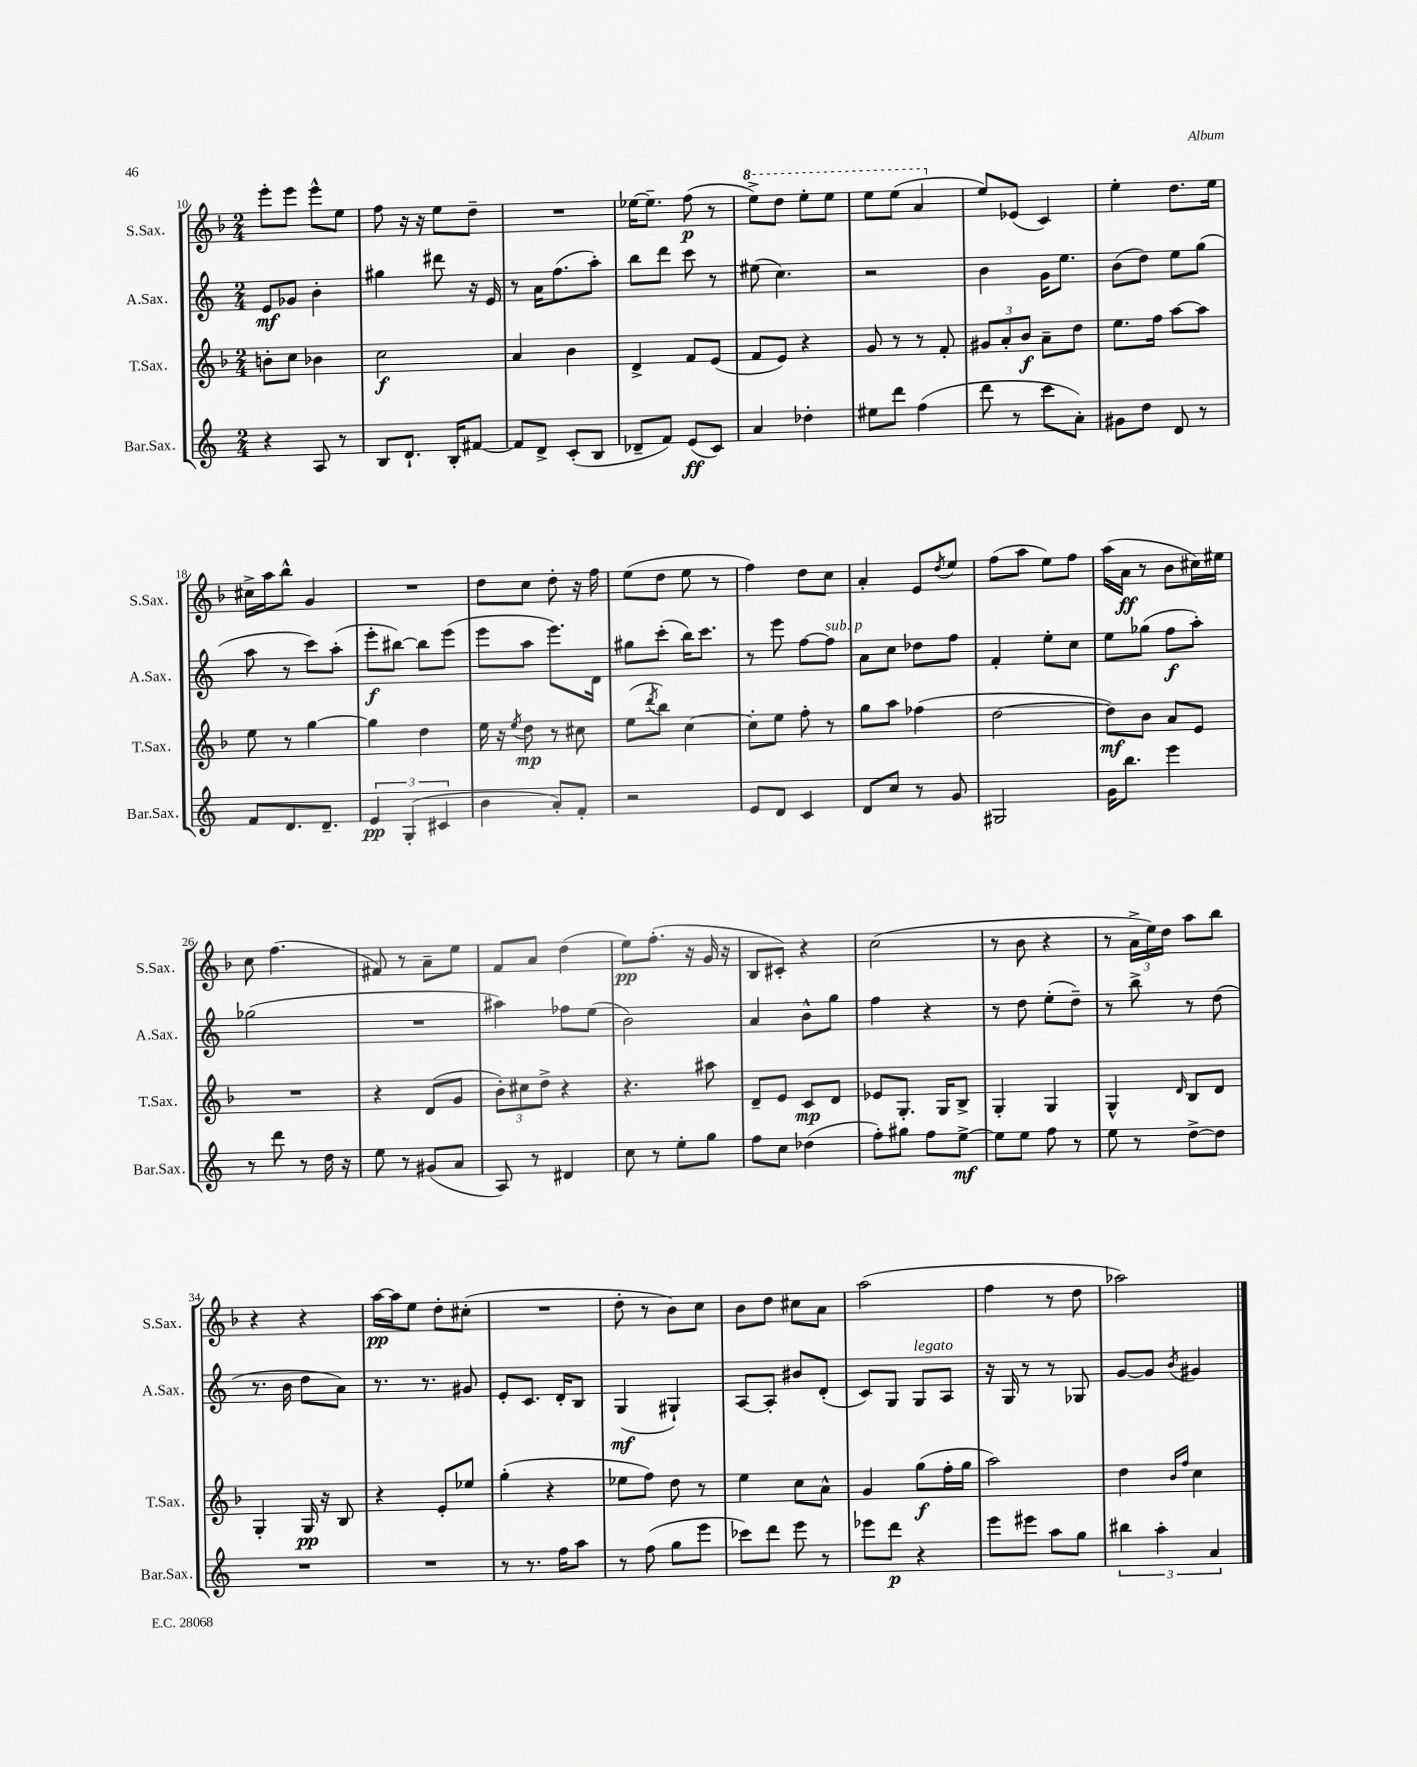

**kern	**dynam	**kern	**dynam	**kern	**dynam	**kern	**dynam
*part4	*part4	*part3	*part3	*part2	*part2	*part1	*part1
*staff4	*staff4	*staff3	*staff3	*staff2	*staff2	*staff1	*staff1
*I"Bar.Sax.	*	*I"T.Sax.	*	*I"A.Sax.	*	*I"S.Sax.	*
*I'Bar.Sax.	*	*I'T.Sax.	*	*I'A.Sax.	*	*I'S.Sax.	*
*clefG2	*	*clefG2	*	*clefG2	*	*clefG2	*
*k[]	*	*k[b-]	*	*k[]	*	*k[b-]	*
*M2/4	*	*M2/4	*	*M2/4	*	*M2/4	*
=10	=10	=10	=10	=10	=10	=10	=10
4r	.	8bn'\L	.	8e/L	mf	8eee'\L	.
.	.	8cc\J	.	8g-X/J	.	8eee\J	.
8A/	.	4b-X\	.	4b'\	.	8eee^^\L	.
8r	.	.	.	.	.	8ee\J	.
=11	=11	=11	=11	=11	=11	=11	=11
8B/L	.	2cc\	f	4gg#X\	.	8ff\	.
8.d`/J	.	.	.	.	.	16r	.
.	.	.	.	.	.	16r	.
.	.	.	.	8ddd#X\	.	8ee\L	.
16B'/KL	.	.	.	.	.	.	.
[8f#X/J	.	.	.	16r	.	8dd~\J	.
.	.	.	.	16e/	.	.	.
=12	=12	=12	=12	=12	=12	=12	=12
8f#/L]	.	4a/	.	8r	.	2r	.
8d^/J	.	.	.	16a\KL	.	.	.
.	.	.	.	(8.ff\	.	.	.
(8c'/L	.	4b-\	.	.	.	.	.
8B/J	.	.	.	8aa'\J)	.	.	.
=13	=13	=13	=13	=13	=13	=13	=13
8d-X~/L	.	4d^/	.	8bb\L	.	[16ee-X\KL	.
.	.	.	.	.	.	8.ee-~\J]	.
8f/J)	.	.	.	8ddd\J	.	.	.
(8e/L	ff	8f/L	.	8ccc\	.	(8ff\	p
8c/J)	.	(8e/J	.	8r	.	8r	.
=14	=14	=14	=14	=14	=14	=14	=14
*	*	*	*	*	*	*8va	*
4a/	.	8f/L	.	(8ee#X\	.	8eee^\L)	.
.	.	8e/J)	.	4.cc\)	.	8ddd\J	.
4dd-X'\	.	4r	.	.	.	8eee'\L	.
.	.	.	.	.	.	8eee\J	.
=15	=15	=15	=15	=15	=15	=15	=15
8ee#X\L	.	8g/	.	2r	.	8eee\L	.
8ddd\J	.	8r	.	.	.	(8eee\J	.
(4ff\	.	8r	.	.	.	4aa/	.
.	.	8f'/	.	.	.	.	.
=16	=16	=16	=16	=16	=16	=16	=16
*	*	*	*	*	*	*X8va	*
8ddd\	.	12g#X/L	.	4b\	.	8ee/L)	.
.	.	12a'/	.	.	.	.	.
8r	.	.	.	.	.	(8e-X/J	.
.	.	12b-/J	f	.	.	.	.
8ccc\L	.	8a~\L	.	16g\KL	.	4c/)	.
.	.	.	.	8.ee\J	.	.	.
8a'\J)	.	8dd\J	.	.	.	.	.
=17	=17	=17	=17	=17	=17	=17	=17
8g#X\L	.	8.ee\L	.	(8b\L	.	4ee'\	.
8dd\J	.	.	.	8dd\J)	.	.	.
.	.	16ff\Jk	.	.	.	.	.
8d/	.	[8aa\L	.	8ee\L	.	8.dd\L	.
8r	.	8aa\J]	.	(8gg\J	.	.	.
.	.	.	.	.	.	16ee\Jk	.
!!LO:LB:g=z
=18	=18	=18	=18	=18	=18	=18	=18
8f/L	.	8ee\	.	8aa\	.	16cc#X^\LL	.
.	.	.	.	.	.	16aa\J	.
8.d/	.	8r	.	8r	.	8bb-^^\J	.
.	.	[4gg\	.	8ccc\L)	.	4g/	.
8.d~/J	.	.	.	.	.	.	.
.	.	.	.	(8aa'\J	.	.	.
=19	=19	=19	=19	=19	=19	=19	=19
6e/	pp	4gg\]	.	8eee'\L	f	2r	.
.	.	.	.	[8bb#X\J)	.	.	.
(6G'/	.	.	.	.	.	.	.
.	.	4dd\	.	8bb#\L]	.	.	.
6c#X/	.	.	.	.	.	.	.
.	.	.	.	(8eee\J	.	.	.
=20	=20	=20	=20	=20	=20	=20	=20
4b\	.	16ee\	.	8eee\L	.	8dd\L	.
.	.	16r	.	.	.	.	.
.	.	8qee/	.	.	.	.	.
.	.	8dd\	mp	8aa\J	.	8cc\J	.
8a'/L)	.	8r	.	8.eee\L)	.	8dd'\	.
8f'/J	.	8cc#X\	.	.	.	16r	.
.	.	.	.	16d\Jk	.	16ff\	.
=21	=21	=21	=21	=21	=21	=21	=21
2r	.	(8ee\L	.	8gg#X\L	.	(8ee\L	.
.	.	8qddd/	.	.	.	.	.
.	.	8bb-\J)	.	(8ccc'\J	.	8dd\J	.
.	.	[4cc\	.	16bb\KL)	.	8ee\	.
.	.	.	.	8.ccc\J	.	.	.
.	.	.	.	.	.	8r	.
=22	=22	=22	=22	=22	=22	=22	=22
8e/L	.	8cc'\L]	.	8r	.	4ff\)	.
8d/J	.	8ee\J	.	8eee\	.	.	.
4c/	.	8ff'\	.	[8ff\L	.	8dd\L	.
!	!	!	!	!LO:TX:a:i:t=sub. p	!	!	!
.	.	8r	.	8ff\J]	.	8cc\J	.
=23	=23	=23	=23	=23	=23	=23	=23
8d/L	.	8gg\L	.	8a\L	.	4a'/	.
8cc/J	.	8aa\J	.	8cc\J	.	.	.
8r	.	(4ff-X\	.	8dd-X\L	.	8e/L	.
.	.	.	.	.	.	8qdd/	.
8g/	.	.	.	8ff\J	.	8ee/J	.
=24	=24	=24	=24	=24	=24	=24	=24
2G#X/	.	[2dd\	.	4f'/	.	(8ff\L	.
.	.	.	.	.	.	8aa\J	.
.	.	.	.	8ee'\L	.	8ee\L)	.
.	.	.	.	8cc\J	.	8ff\J	.
=25	=25	=25	=25	=25	=25	=25	=25
16g\KL	.	8dd\L])	mf	8ee\L	.	(16aa\LL	.
8.bb\J	.	.	.	.	.	16a\JJ	ff
.	.	8b-\J	.	(8gg-X\J	.	8r	.
4eee\	.	8a/L	.	8ff\L	f	8b-\L	.
.	.	8e/J	.	8aa'\J)	.	16cc#X\L)	.
.	.	.	.	.	.	16ee#X\JJ	.
!!LO:LB:g=z
=26	=26	=26	=26	=26	=26	=26	=26
8r	.	2r	.	(2gg-X\	.	8cc\	.
8ddd\	.	.	.	.	.	(4.ff\	.
8r	.	.	.	.	.	.	.
16dd\	.	.	.	.	.	.	.
16r	.	.	.	.	.	.	.
=27	=27	=27	=27	=27	=27	=27	=27
8ee\	.	4r	.	2r	.	8f#X/)	.
8r	.	.	.	.	.	8r	.
(8g#X/L	.	(8d/L	.	.	.	8a~\L	.
8a/J	.	8g/J	.	.	.	8ee\J	.
=28	=28	=28	=28	=28	=28	=28	=28
8A/)	.	12b-'\L)	.	4aa#X\)	.	8f/L	.
.	.	12cc#X\	.	.	.	.	.
8r	.	.	.	.	.	8a/J	.
.	.	12dd^\J	.	.	.	.	.
4d#X/	.	4r	.	8ff-X\L	.	(4dd\	.
.	.	.	.	(8ee\J	.	.	.
=29	=29	=29	=29	=29	=29	=29	=29
8cc\	.	4.r	.	2b\)	.	8ee\L)	pp
8r	.	.	.	.	.	(8.ff'\J	.
8ee'\L	.	.	.	.	.	.	.
.	.	.	.	.	.	16r	.
8gg\J	.	8aa#X\	.	.	.	16g/	.
.	.	.	.	.	.	16r	.
=30	=30	=30	=30	=30	=30	=30	=30
8ff\L	.	8d~/L	.	4a/	.	8B-/L	.
8cc\J	.	8e/J	.	.	.	8c#X'/J)	.
(4dd-X\	.	8c/L	mp	8b^^\L	.	4r	.
.	.	8d/J	.	8gg\J	.	.	.
=31	=31	=31	=31	=31	=31	=31	=31
8ff'\L)	.	8e-X/L	.	4ff\	.	(2cc\	.
8gg#X\J	.	8.G'/J	.	.	.	.	.
8ff\L	.	.	.	4r	.	.	.
.	.	16G/KL	.	.	.	.	.
[8ee^\J	mf	8B-^/J	.	.	.	.	.
=32	=32	=32	=32	=32	=32	=32	=32
8ee\L]	.	4G'/	.	8r	.	8r	.
8ee\J	.	.	.	8dd\	.	8b-\	.
8ff\	.	4G/	.	(8ee'\L	.	4r	.
8r	.	.	.	8dd~\J)	.	.	.
=33	=33	=33	=33	=33	=33	=33	=33
8ee\	.	4G^^/	.	8r	.	8r	.
8r	.	.	.	8bb^\	.	24a^\LL	.
.	.	.	.	.	.	24ee\)	.
.	.	.	.	.	.	24dd\JJ	.
.	.	16qqd/	.	.	.	.	.
[8dd^\L	.	8B-/L	.	8r	.	8aa\L	.
8dd\J]	.	8d/J	.	(8dd\	.	8bb-\J	.
!!LO:LB:g=z
=34	=34	=34	=34	=34	=34	=34	=34
2r	.	4G'/	.	8.r	.	4r	.
.	.	.	.	16b\	.	.	.
.	.	16G/	pp	8dd\L	.	4r	.
.	.	16r	.	.	.	.	.
.	.	8B-/	.	8a\J)	.	.	.
=35	=35	=35	=35	=35	=35	=35	=35
2r	.	4r	.	8.r	.	[16aa\LL	pp
.	.	.	.	.	.	16aa\J]	.
.	.	.	.	.	.	8ee\J	.
.	.	.	.	8.r	.	.	.
.	.	8e'/L	.	.	.	8dd'\L	.
.	.	8ee-X/J	.	8g#X/	.	(8cc#X'\J	.
=36	=36	=36	=36	=36	=36	=36	=36
8r	.	(4gg'\	.	8e'/L	.	2r	.
8.r	.	.	.	8.c/J	.	.	.
.	.	4r	.	.	.	.	.
16ff\KL	.	.	.	16d'/KL	.	.	.
8aa\J	.	.	.	8B/J	.	.	.
=37	=37	=37	=37	=37	=37	=37	=37
8r	.	8ee-X\L	.	(4G/	mf	8dd'\	.
(8ff\	.	8ff\J)	.	.	.	8r	.
8gg\L	.	8dd\	.	4G#X`/)	.	8b-\L)	.
8eee\J	.	8r	.	.	.	8cc\J	.
=38	=38	=38	=38	=38	=38	=38	=38
8ccc-X\L)	.	4ee\	.	[8A/L	.	8b-\L	.
8ddd\J	.	.	.	8A'/J]	.	8dd\J	.
8eee\	.	8cc\L	.	8b#X/L	.	8cc#X\L	.
8r	.	8a^^\J	.	(8d'/J	.	8a\J	.
=39	=39	=39	=39	=39	=39	=39	=39
8eee-X\L	.	4g/	.	8c/L)	.	(2aa\	.
8ddd\J	p	.	.	8G/J	.	.	.
!	!	!	!	!LO:TX:a:i:t=legato	!	!	!
4r	.	(8gg\L	f	8G/L	.	.	.
.	.	16ff'\L	.	8A/J	.	.	.
.	.	16gg\JJ	.	.	.	.	.
=40	=40	=40	=40	=40	=40	=40	=40
8eee\L	.	2aa\)	.	16r	.	4ff\	.
.	.	.	.	16G/	.	.	.
8eee#X\J	.	.	.	8r	.	.	.
8aa\L	.	.	.	8r	.	8r	.
8gg\J	.	.	.	8G-X/	.	8dd\	.
=41	=41	=41	=41	=41	=41	=41	=41
6bb#X\	.	4dd\	.	[8g/L	.	2aa-X\)	.
.	.	.	.	8g/J]	.	.	.
6aa'\	.	.	.	.	.	.	.
.	.	16qqb-/LL	.	.	.	.	.
.	.	16qqff/JJ	.	8qb/	.	.	.
.	.	4cc\	.	4g#X/	.	.	.
6a/	.	.	.	.	.	.	.
==	==	==	==	==	==	==	==
*-	*-	*-	*-	*-	*-	*-	*-
